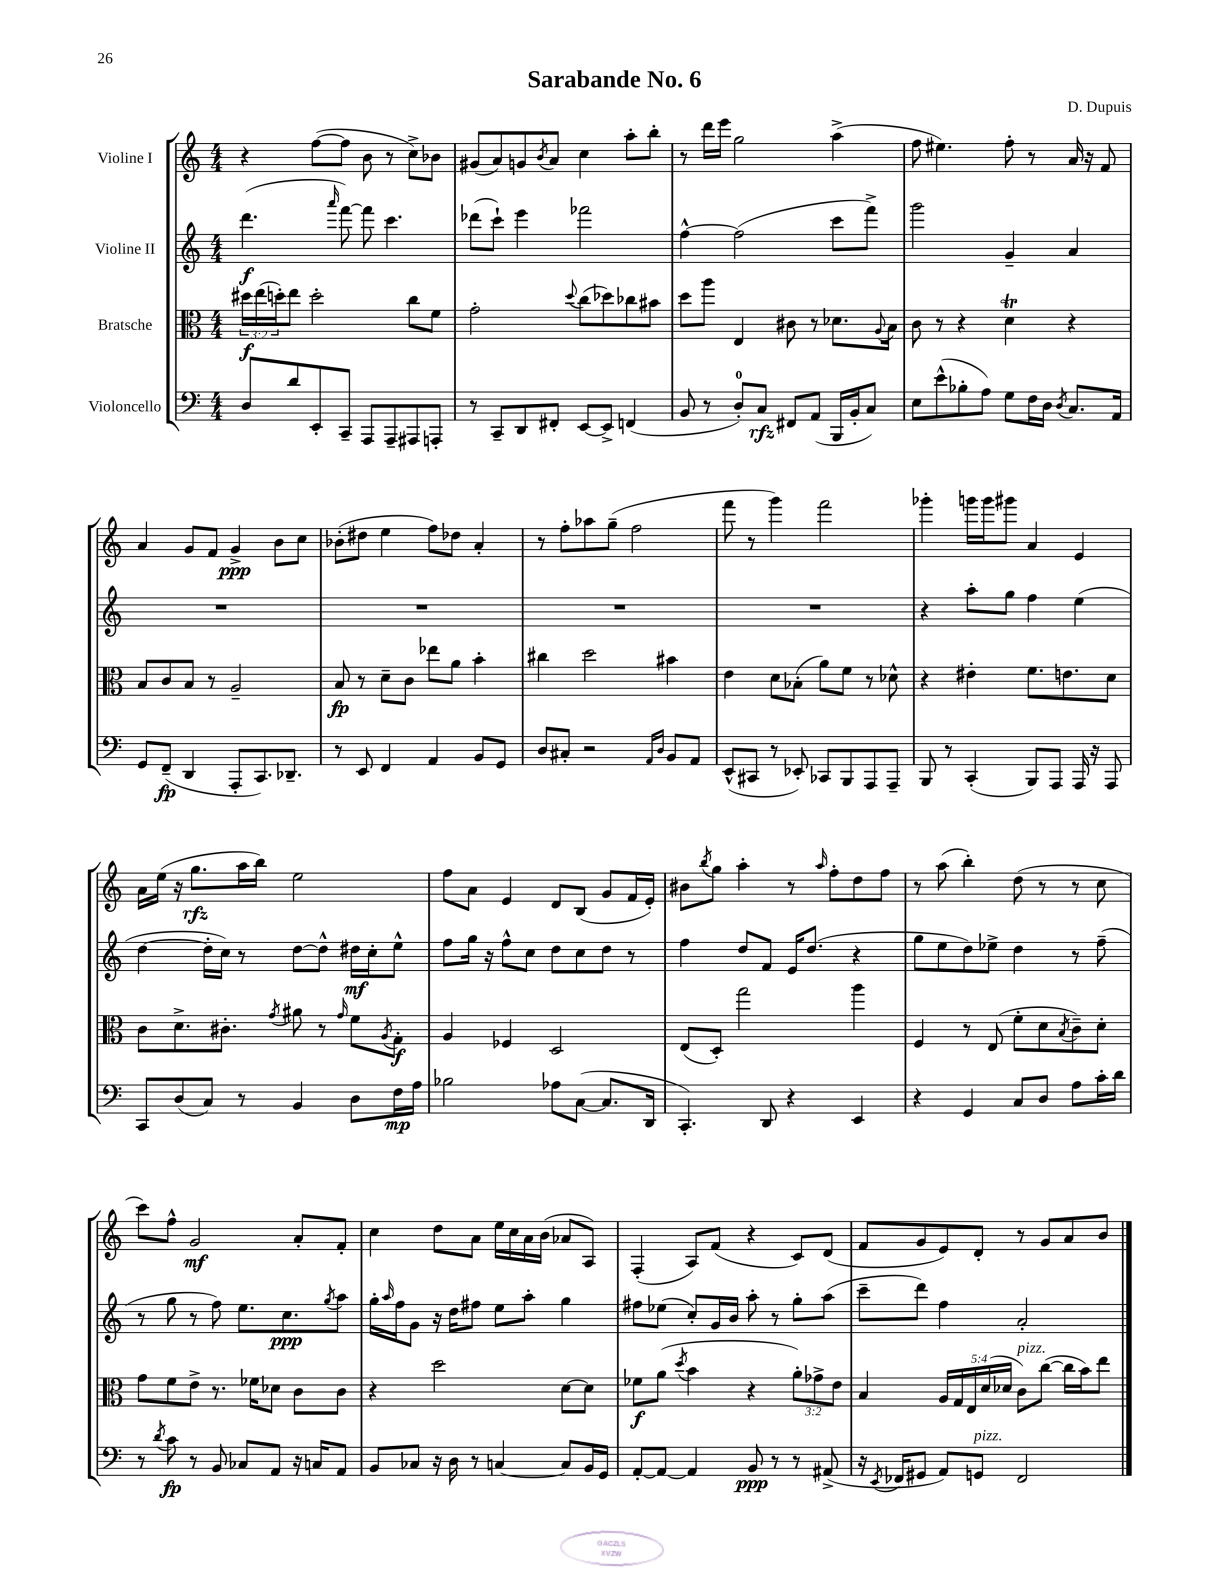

**kern	**kern	**kern	**kern
*staff4	*staff3	*staff2	*staff1
*clefF4	*clefC3	*clefG2	*clefG2
*k[]	*k[]	*k[]	*k[]
*M4/4	*M4/4	*M4/4	*M4/4
8D/L	24dd#\LL	(4.ddd\	4r
.	(24ee\	.	.
.	24dd'\J)	.	.
8d/	8ee\J	.	.
8EE'/	2dd'\	.	([8ff\L
.	.	16qqaaa/	.
8CC~/J	.	[8fff\)	8ff\]J
8AAA/L	.	8fff\]	8b\
8AAA~/	.	4.ccc\	8r
8AAA#/	8cc\L	.	8cc^\L)
8AAA'/J	8f\J	.	8b-\J
=	=	=	=
8r	2g'\	(8ddd-\L	(8g#/L
8CC~/L	.	8ccc`\J)	8a/)
8DD/	.	4eee\	8g/
.	.	.	8qb/
8FF#'/J	.	.	8a/J
.	8qqdd/	.	.
[8EE/L	(8cc\L	2fff-\	4cc\
8EE^/]J	8dd-\)	.	.
(4FF/	8cc-\	.	8aa'\L
.	8b#\J	.	8bb'\J
=	=	=	=
8BB/	8dd\L	[4ff^^\	8r
8r	8aa\J	.	16ddd\LL
.	.	.	16eee\JJ
8D'/L)	4E/	(2ff\]	2gg\
8C/J	.	.	.
8FF#/L	8c#\	.	.
(8AA/J	8r	.	.
16BBB/LL	8.d-\L	8ccc\L	(4aa^\
16BB'/J	.	.	.
8C/J)	.	8fff^\J)	.
.	8qqA/	.	.
.	16B\Jk	.	.
=	=	=	=
8E\L	8c\	2ggg\	8ff\
(8e^^\	8r	.	4.ee#\)
8B-'\	4r	.	.
8A\J)	.	.	.
8G\L	4d\	4g~/	8ff'\
16F\L	.	.	8r
16D\JJ	.	.	.
8qD/	.	.	.
8.C/L	4r	4a/	16a/
.	.	.	16r
.	.	.	8f/
16AA/Jk	.	.	.
=	=	=	=
8GG/L	8B/L	1r	4a/
(8FF~/J	8c/	.	.
4DD/	8B/J	.	8g/L
.	8r	.	8f/J
8AAA'/L	2A~/	.	4g^/
8.CC/)	.	.	.
.	.	.	8b\L
8.DD-~/J	.	.	.
.	.	.	8cc\J
=	=	=	=
8r	8B/	1r	(8b-'\L
8EE/	8r	.	8dd#\J
4FF/	8d~\L	.	4ee\
.	8c\J	.	.
4AA/	8ee-\L	.	8ff\L)
.	8a\J	.	8dd-\J
8BB/L	4b'\	.	4a'/
8GG/J	.	.	.
=	=	=	=
8D/L	4cc#\	1r	8r
8C#'/J	.	.	8ff'\L
2r	2dd\	.	8aa-\
.	.	.	(8gg~\J
.	.	.	2ff\
16qqAA/LL	.	.	.
16qqD/JJ	.	.	.
8BB/L	4b#\	.	.
8AA/J	.	.	.
=	=	=	=
(8EE^^/L	4e\	1r	8fff\
8CC#/J	.	.	8r
8r	8d\L	.	4ggg\)
8EE-'/)	(8B-'\J	.	.
8CC-/L	8a\L)	.	2fff\
8BBB/	8f\J	.	.
8AAA/	8r	.	.
8AAA~/J	8d-^^\	.	.
=	=	=	=
8BBB/	4r	4r	4ggg-'\
8r	.	.	.
(4CC'/	4e#'\	8aa'\L	16ggg\LL
.	.	.	16ggg\J
.	.	8gg\J	8ggg#\J
8BBB/L)	8.f\L	4ff\	4a/
8AAA/J	.	.	.
.	8.e\	.	.
16AAA/	.	(4ee\	4e/
16r	.	.	.
8AAA/	8d\J	.	.
=	=	=	=
8CC/L	8c\L	[4dd\	16a\LL
.	.	.	(16ee\JJ
(8D/	8.d^\	.	16r
.	.	.	8.gg\L
8C/J)	.	16dd'\]LL	.
.	8.c#'\J	16cc\JJ)	.
8r	.	8r	16aa\L
.	.	.	16bb\JJ)
.	8qg/	.	.
4BB/	8a#\	[8dd\L	2ee\
.	8r	8dd^^\]J	.
.	16qqg/	.	.
8D\L	8f\L	16dd#\LL	.
.	.	16cc'\J	.
.	8qA/	.	.
16F\L	8G'\J	8ee^^\J	.
16A\JJ	.	.	.
=	=	=	=
2B-\	4A/	8ff\L	8ff\L
.	.	16gg\Jk	8a\J
.	.	16r	.
.	4F-/	8ff^^\L	4e/
.	.	8cc\J	.
8A-\L	2D/	8dd\L	8d/L
([8C\J	.	8cc\	(8B/J
8.C/]L	.	8dd\J	8g/L
.	.	8r	16f/L
16DD/Jk	.	.	16e'/JJ)
=	=	=	=
4.CC'/)	(8E/L	4ff\	8b#\L
.	.	.	8qbb/
.	8D'/J)	.	8gg\J
.	2gg\	8dd/L	4aa'\
8DD/	.	8f/J	.
4r	.	16e/LK	8r
.	.	(8.dd/J	.
.	.	.	16qqaa/
.	.	.	8ff'\L
4EE/	4aa\	4r	8dd\
.	.	.	8ff\J
=	=	=	=
4r	4F/	8gg\L	8r
.	.	8ee\	(8aa\
4GG/	8r	8dd\)	4bb'\)
.	(8E/	8ee-^\J	.
8C/L	8f'\L	4dd\	(8dd\
8D/J	8d\	.	8r
.	8qB/	.	.
8A\L	8c~\)	8r	8r
16c'\L	8d'\J	(8ff~\	8cc\
16d\JJ	.	.	.
=	=	=	=
8r	8g\L	8r	8ccc\L)
8qd/	.	.	.
8c\	8f\	8gg\	8ff^^\J
8r	8e^\J	8r	2g/
8BB/	8.r	8ff\)	.
8C-/L	.	8.ee\L	.
.	16f-\LK	.	.
8AA/J	8d-\J	.	.
.	.	8.cc\	.
16r	8c\L	.	8a'/L
16C/LK	.	.	.
.	.	8qgg/	.
8AA/J	8c\J	8aa\J	8f'/J
=	=	=	=
8BB/L	4r	16gg'\LL	4cc\
.	.	16qqaa/	.
.	.	16ff\J	.
8C-/J	.	8g\J	.
16r	2dd\	16r	8dd\L
16D\	.	16dd\LK	.
8r	.	8ff#\J	8a\J
[4C/	.	8ee\L	16ee\LL
.	.	.	16cc\
.	.	8aa'\J	16a\
.	.	.	(16b\JJ
8C/]L	[8d\L	4gg\	8a-/L
16BB/L	8d\]J	.	8A/J)
16GG/JJ	.	.	.
=	=	=	=
[8AA'/L	8f-\L	8ff#\L	(4F'/
8AA/_J	(8a\J	(8ee-\J	.
.	8qdd/	.	.
4AA/]	4b\	8cc'/L)	8A/L)
.	.	16g/L	(8f/J
.	.	16b/JJ	.
8BB/	4r	8aa'\	4r
8r	.	8r	.
8r	12a'\L)	8gg'\L	8c/L)
.	12g-^\	.	.
(8AA#^/	.	(8aa\J	(8d/J
.	12e\J	.	.
=	=	=	=
16r	4B/	8ccc~\L	8f/L
8qEE/	.	.	.
16FF-/LK	.	.	.
8GG#/J	.	8ddd\J)	8g/
8AA/L)	20A/LL	4ff\	8e/)
.	20G/	.	.
.	20E/	.	.
8GG/J	.	.	8d'/J
.	(20d/	.	.
.	20d-/JJ	.	.
2FF-/	8c\L)	2a'/	8r
.	([8cc\J	.	8g/L
.	16cc\]LL	.	8a/
.	16b\J)	.	.
.	8ee\J	.	8b/J
==	==	==	==
*-	*-	*-	*-
